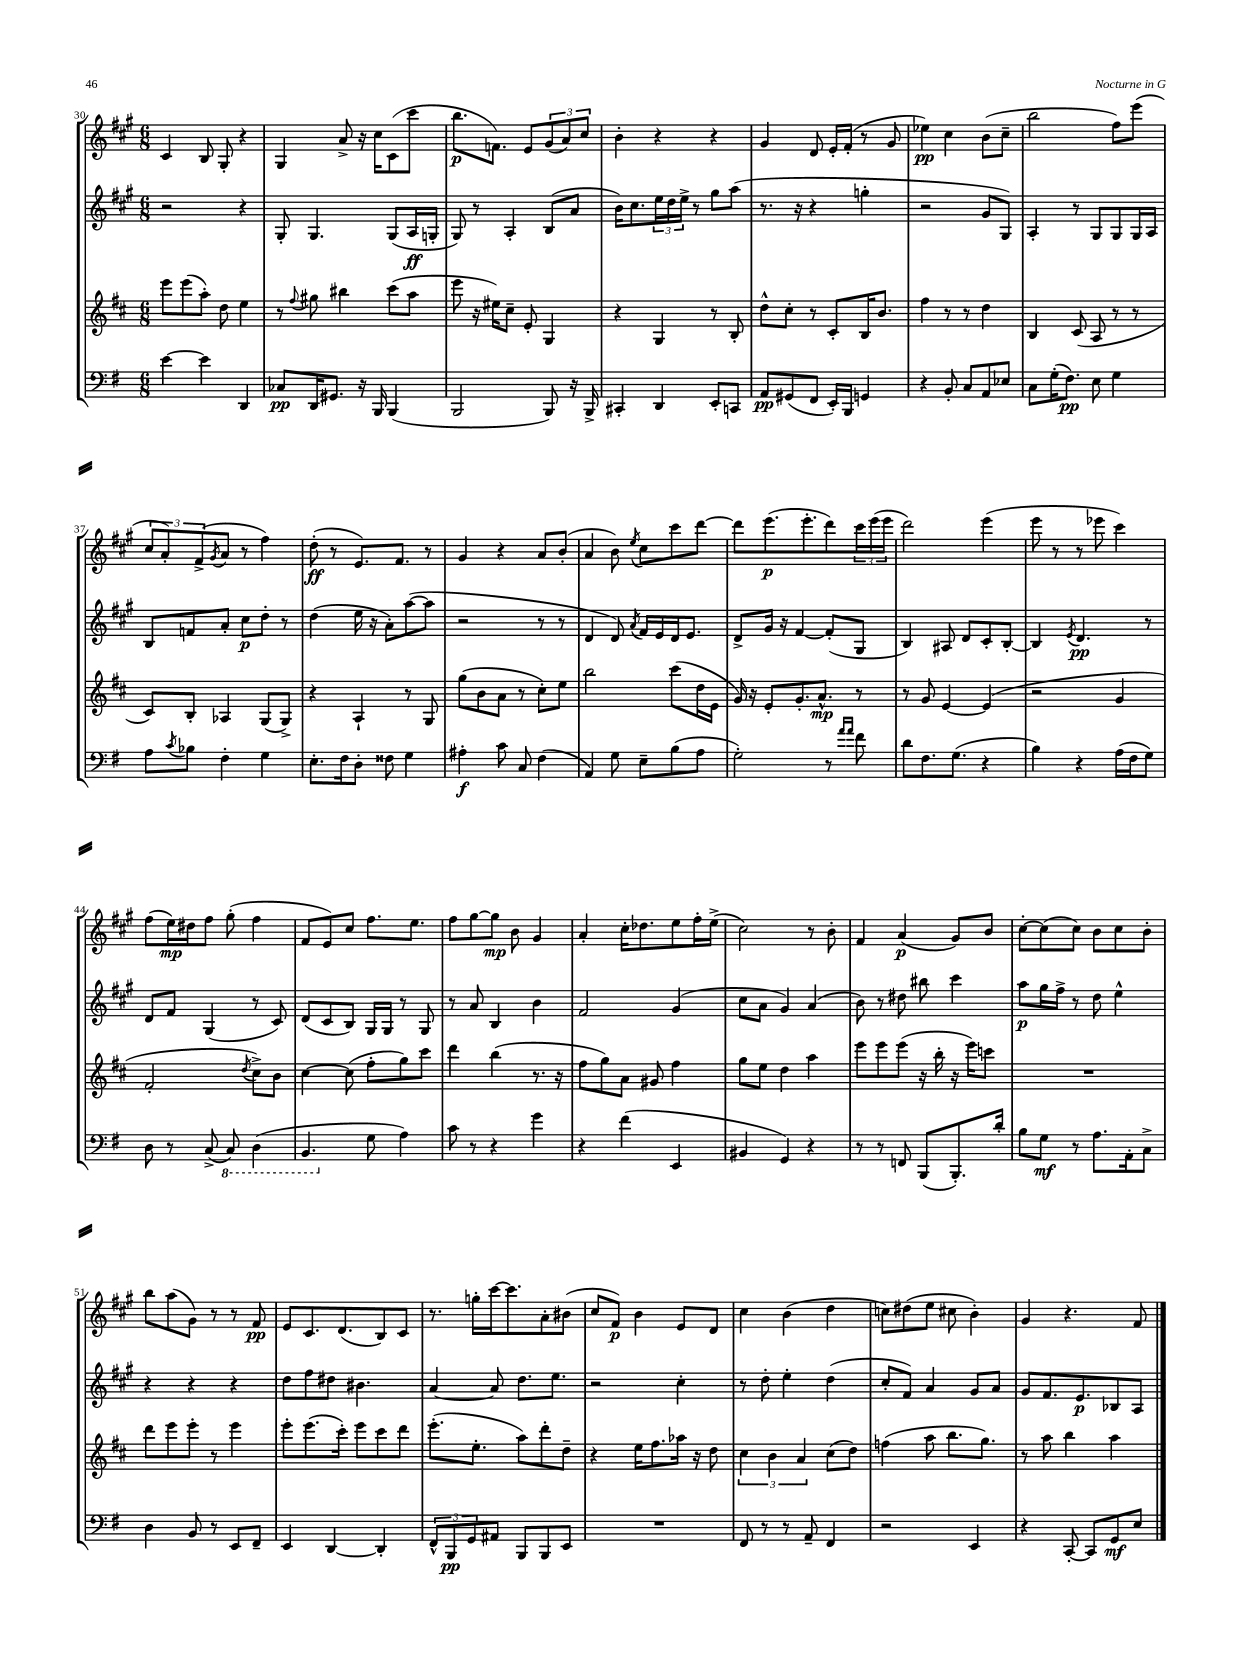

**kern	**kern	**kern	**kern
*staff4	*staff3	*staff2	*staff1
*clefF4	*clefG2	*clefG2	*clefG2
*k[f#]	*k[f#c#]	*k[f#c#g#]	*k[f#c#g#]
*M6/8	*M6/8	*M6/8	*M6/8
[4e	8eee	2r	4c#
.	(8eee	.	.
4e]	8aa')	.	8B
.	8dd	.	8G#'
4DD	4ee	4r	4r
=	=	=	=
8C-	8r	8G#'	4G#
.	8qqff#	.	.
16DD	8gg#	4.G#	.
8.GG#	.	.	.
.	4bb#	.	8a^
16r	.	.	16r
16BBB	.	.	16cc#
(4BBB	(8ccc#	(8G#	(8c#
.	8aa	16A	8ccc#
.	.	16G'	.
=	=	=	=
2BBB	8eee	8G#)	8.bb
.	16r	8r	.
.	16ee#)	.	8.f)
.	8cc#~	4A'	.
.	8e'	.	8e
8BBB)	4G	(8B	(12g#
.	.	.	12a)
16r	.	8a	.
.	.	.	12cc#
16BBB^	.	.	.
=	=	=	=
4CC#'	4r	16b)	4b'
.	.	8.cc#	.
4DD	4G	24ee	4r
.	.	24dd	.
.	.	24ee^	.
.	.	8r	.
8EE'	8r	8gg#	4r
8CC	8B'	(8aa	.
=	=	=	=
8AA	8dd^^	8.r	4g#
(8GG#	8cc#'	.	.
.	.	16r	.
8FF#	8r	4r	8d
16EE')	8c#'	.	16e'
16BBB	.	.	(16f#'
4GG	16B	4gg'	8r
.	8.b	.	.
.	.	.	8g#
=	=	=	=
4r	4ff#	2r	4ee-)
8BB'	8r	.	4cc#
8C	8r	.	.
8AA	4dd	8g#	(8b
8E-	.	8G#)	8cc#~
=	=	=	=
8C	4B	4A'	2bb
(16G'	.	.	.
8.F#)	.	.	.
.	(8c#	8r	.
8E	8A	8G#	.
4G	8r	8G#	8ff#)
.	8r	16G#	(8eee
.	.	16A	.
=	=	=	=
8A	8c#)	8B	12cc#
.	.	.	12a')
8qc	.	.	.
8B-	8B'	8f	.
.	.	.	(12f#^
.	.	.	8qg#
4F#'	4A-	8a'	8a
.	.	8cc#	8r
4G	(8G	8dd'	4ff#)
.	8G^)	8r	.
=	=	=	=
8.E'	4r	(4dd	(8dd'
.	.	.	8r
16F#	.	.	.
8D'	4A`	16ee	8.e)
.	.	16r	.
8F##	.	8a')	.
.	.	.	8.f#
4G	8r	([8aa	.
.	8G	8aa]	8r
=	=	=	=
4A#'	(8gg	2r	4g#
.	8b	.	.
8c	8a	.	4r
8C	8r	.	.
(4F#	8cc#')	8r	8a
.	8ee	8r	(8b'
=	=	=	=
4AA)	2bb	4d	4a
8G	.	8d)	8b)
.	.	8qa	8qee
8E~	.	16f#	8cc#
.	.	16e	.
(8B	(8ccc#	16d	8ccc#
.	.	8.e	.
8A	16dd	.	[8ddd
.	16e	.	.
=	=	=	=
2G')	16g)	8d^	8ddd]
.	16r	.	.
.	8e'	16g#	(8.eee
.	.	16r	.
.	8.g'	[4f#	.
.	.	.	8.eee'
.	8.a^^	.	.
8r	.	(8f#']	8ddd)
16qqa	.	.	.
16qqa	.	.	.
8f#	8r	8G#	24ccc#
.	.	.	(24eee
.	.	.	24eee
=	=	=	=
8d	8r	4B)	2ddd)
8.F#	8g	.	.
.	[4e	8A#	.
(8.G	.	.	.
.	.	8d	.
4r	(4e]	8c#'	(4eee
.	.	[8B'	.
=	=	=	=
4B)	2r	4B]	8eee
.	.	.	8r
.	.	8qe	.
4r	.	4.d	8r
.	.	.	8eee-
(16A	4g	.	4ccc#)
16F#	.	.	.
8G)	.	8r	.
=	=	=	=
8D	2f#'	8d	(8ff#
8r	.	8f#	16ee)
.	.	.	16dd#
(8C^	.	(4G#	8ff#
8CC)	.	.	(8gg#'
.	8qdd	.	.
(4DD	8cc#^)	8r	4ff#
.	8b	8c#)	.
=	=	=	=
4.BBB	[4cc#	(8d	8f#
.	.	8c#	8e)
.	(8cc#]	8B)	8cc#
8G	8ff#'	16G#	8.ff#
.	.	16G#	.
4A)	8gg)	8r	.
.	.	.	8.ee
.	8ccc#	8G#	.
=	=	=	=
8c	4ddd	8r	8ff#
8r	.	8a	[8gg#
4r	(4bb	4B	8gg#]
.	.	.	8b
4g	8.r	4b	4g#
.	16r	.	.
=	=	=	=
4r	8ff#	2f#	4a'
.	8gg)	.	.
(4f#	8a	.	16cc#'
.	.	.	8.dd-
.	8g#	.	.
4EE	4ff#	(4g#	8ee
.	.	.	16ff#'
.	.	.	(16ee^
=	=	=	=
4BB#	8gg	8cc#	2cc#)
.	8ee	8a	.
4GG)	4dd	4g#)	.
4r	4aa	(4a	8r
.	.	.	8b'
=	=	=	=
8r	8eee	8b)	4f#
8r	8eee	8r	.
8FF	(8eee	8dd#	(4a
(8BBB	16r	8bb#	.
.	16bb'	.	.
8.BBB')	16r	4ccc#	8g#)
.	16eee)	.	.
.	8ccc	.	8b
16d'	.	.	.
=	=	=	=
8B	2.r	8aa	[8cc#'
8G	.	16gg#	(8cc#]
.	.	16ff#^	.
8r	.	8r	8cc#)
8.A	.	8dd	8b
.	.	4ee^^	8cc#
16AA'	.	.	.
8C^	.	.	8b'
=	=	=	=
4D	8ddd	4r	8bb
.	8eee	.	(8aa
8BB	8eee'	4r	8g#)
8r	8r	.	8r
8EE	4eee	4r	8r
8FF#~	.	.	8f#
=	=	=	=
4EE	8eee'	8dd	8e
.	(8.eee	8ff#	8.c#
[4DD	.	8dd#	.
.	16ccc#')	.	(8.d
.	8eee	4.b#	.
4DD']	8ccc#	.	8B)
.	8ddd	.	8c#
=	=	=	=
12FF#^^	(8.eee'	[4a	8.r
12BBB	.	.	.
12GG	.	.	.
.	8.ee'	.	16gg'
8AA#	.	8a]	[16ccc#
.	.	.	8.ccc#]
8BBB	8aa)	8.dd	.
8BBB	8ddd'	.	8a'
.	.	8.ee	.
8EE	8dd~	.	(8b#
=	=	=	=
2.r	4r	2r	8cc#
.	.	.	8f#)
.	16ee	.	4b
.	8.ff#	.	.
.	16aa-	4cc#'	8e
.	16r	.	.
.	8dd	.	8d
=	=	=	=
8FF#	6cc#	8r	4cc#
8r	.	8dd'	.
.	6b	.	.
8r	.	4ee'	(4b
.	6a	.	.
8AA~	.	.	.
4FF#	(8cc#	(4dd	4dd
.	8dd)	.	.
=	=	=	=
2r	(4ff	8cc#'	8cc)
.	.	8f#)	(8dd#
.	8aa	4a	8ee
.	8.bb	.	8cc#
4EE	.	8g#	4b')
.	8.gg)	.	.
.	.	8a	.
=	=	=	=
4r	8r	8g#	4g#
.	8aa	8.f#	.
[8CC'	4bb	.	4.r
.	.	8.e	.
8CC]	.	.	.
8GG	4aa	8B-	.
8E	.	8A	8f#
==	==	==	==
*-	*-	*-	*-
